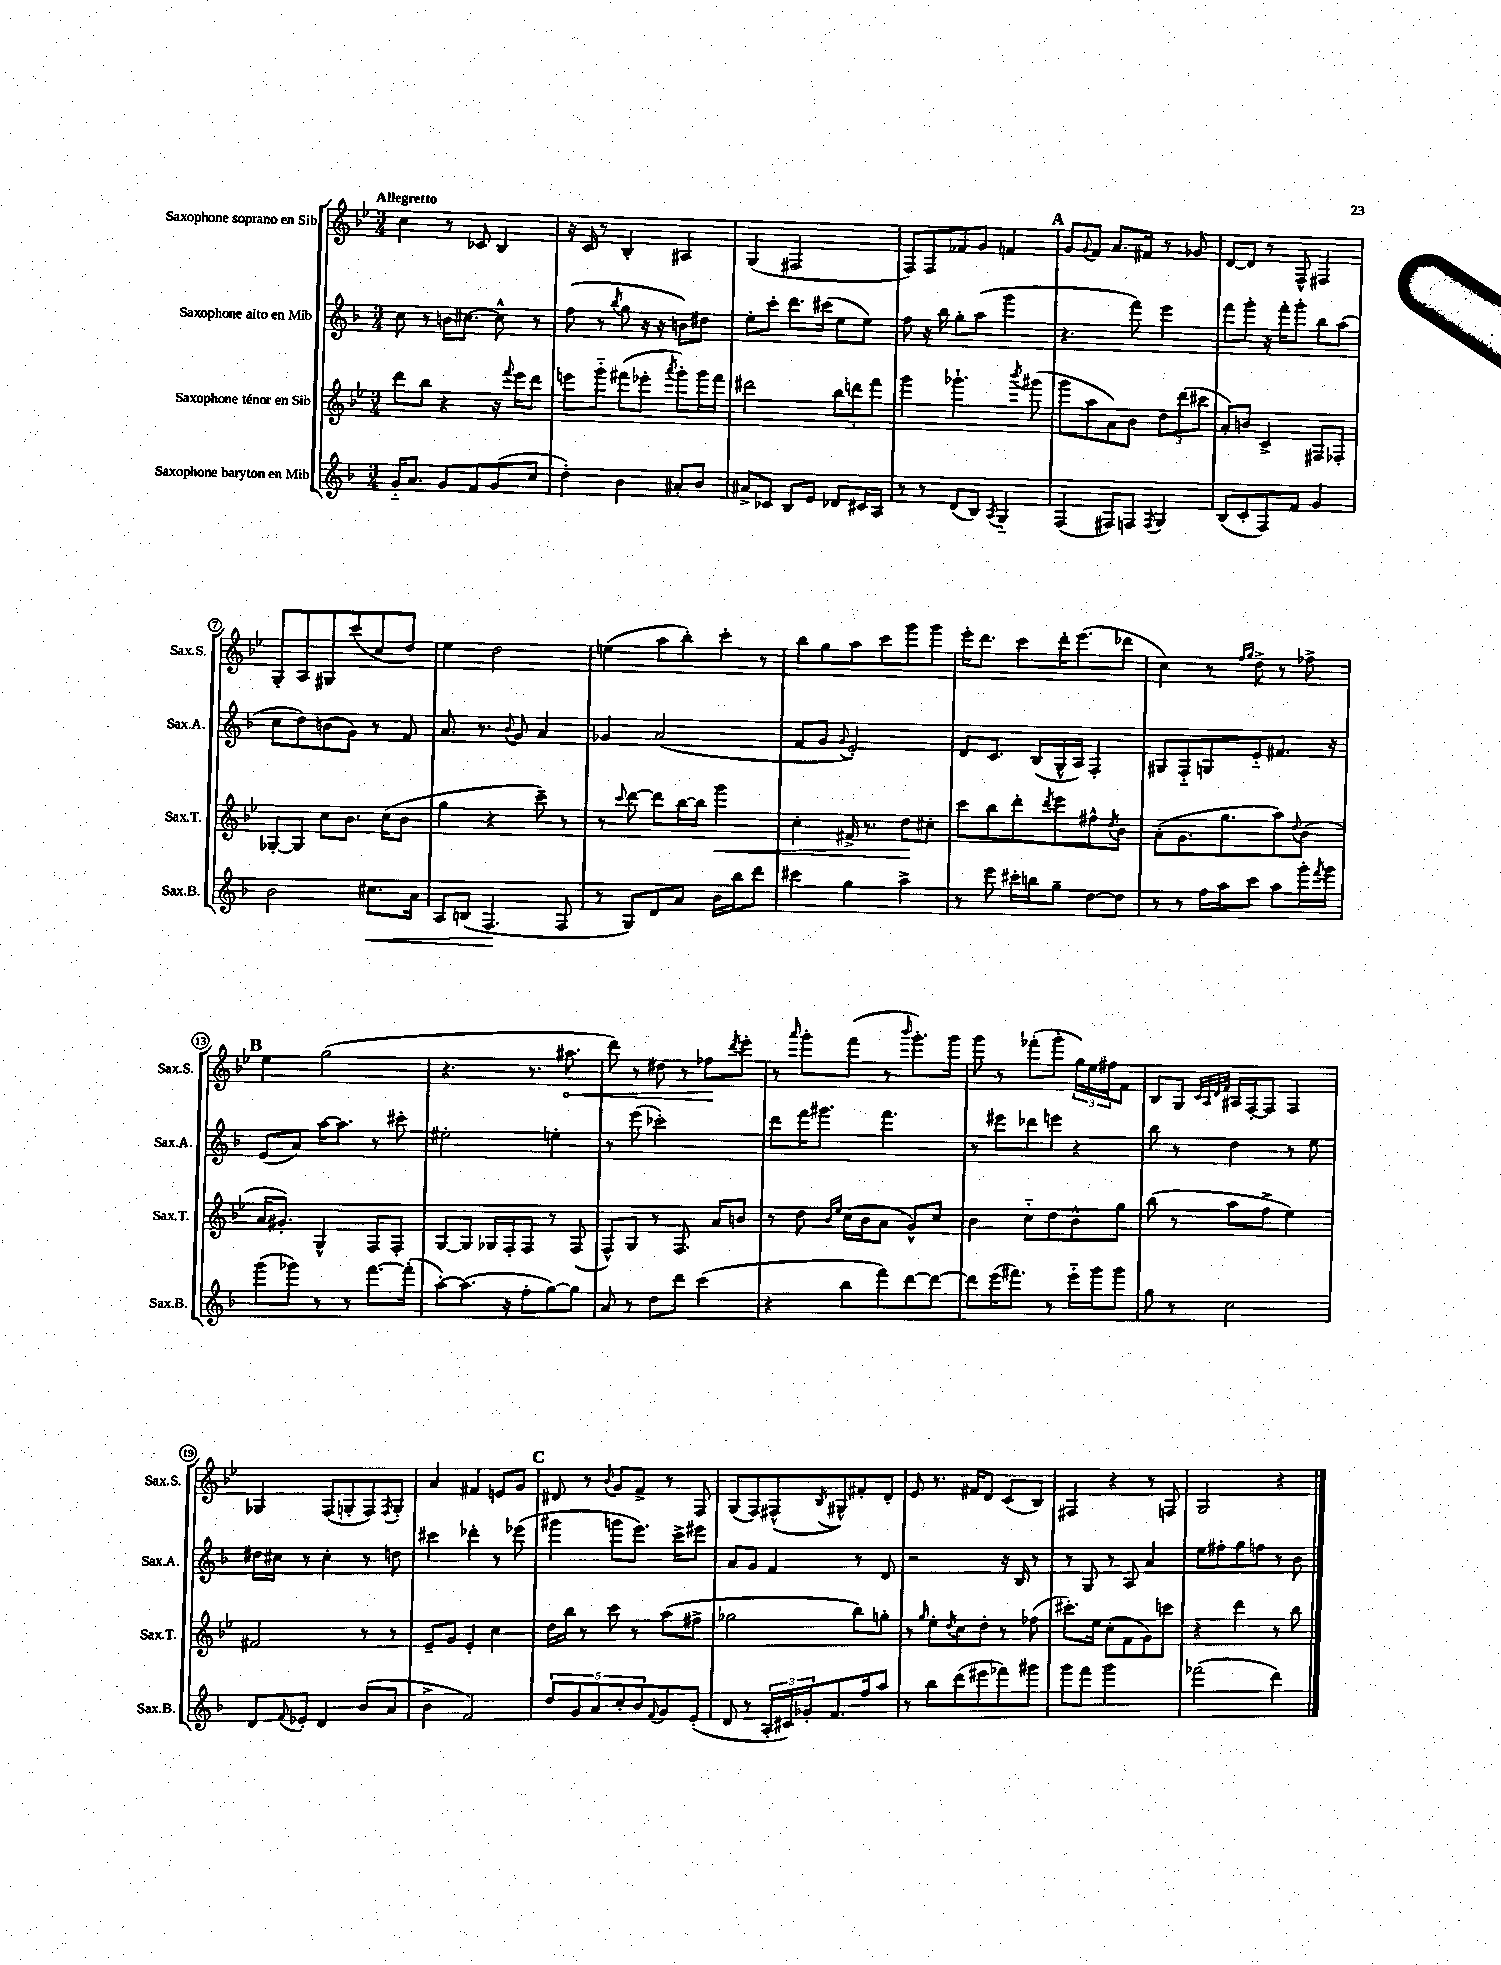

**kern	**kern	**kern	**kern
*staff4	*staff3	*staff2	*staff1
*clefG2	*clefG2	*clefG2	*clefG2
*k[b-]	*k[b-e-]	*k[b-]	*k[b-e-]
*M3/4	*M3/4	*M3/4	*M3/4
16g'~	8ddd	8cc	4cc
8.a	.	.	.
.	8bb-	8r	.
8g	4r	16b	8r
.	.	[8.cc#	.
8f	.	.	8c-
(8g	16r	8cc#^^]	4B-
.	8qqfff	.	.
.	16eee-	.	.
8cc	8ddd	8r	.
=	=	=	=
4dd')	8eee	(8ff	16r
.	.	.	16c
.	8ggg'~	8r	8r
.	.	8qbb-	.
4b-	(8fff#	8gg	4B-'
.	8eee-'	16r	.
.	.	16r	.
.	8qaaa	.	.
8a#'	8ggg')	8b)	4A#
8b-	16ggg	8dd#	.
.	16fff#	.	.
=	=	=	=
8a#^	2ddd#	8ee'	(4G
8c-	.	8ccc'	.
8B-	.	8.ddd	2F#
8e	.	.	.
.	.	(16ccc#	.
8d-	12bb-	8ee	.
.	12ddd	.	.
16c#	.	8ee)	.
.	12fff	.	.
16A	.	.	.
=	=	=	=
8r	4ggg	8ff	8F)
8r	.	16r	8F
.	.	16bb-	.
(8d	4.ggg-`	8gg'	8f-
8B-)	.	(8aa	8g
8qA	.	.	.
4G'~	.	4ggg	4f
.	8qbbb-	.	.
.	(8ggg#	.	.
=	=	=	=
(4F	8ggg	4.r	8g
.	.	.	8qqg
.	8aa	.	8f
8F#)	8a)	.	8.a
8F	8b-	8fff)	.
.	.	.	16f#
8qF	.	.	.
4G	12dd	4eee	8r
.	(12ddd	.	.
.	.	.	8g-
.	12ccc#	.	.
=	=	=	=
(8B-	8a')	8fff	[8d
8c'	8b	8ggg'	8d]
8F)	4c^	16r	8r
.	.	16fff'	.
8f	.	8ggg'	8F^^
4g	8F#	8bb-	4F#
.	8F-'	(8aa	.
=	=	=	=
2b-	[8G-'	8cc	8G'
.	8G-]	8dd)	8A
.	8cc	(8b	8G#
.	8.b-	8g)	(8ccc
8.cc#	.	8r	8cc
.	(16cc	.	.
.	8b-	8f	8dd)
16a	.	.	.
=	=	=	=
8A	4gg	8.a	4ee-
(8B	.	.	.
.	.	8.r	.
4.F	4r	.	2dd
.	.	8qqb-	.
.	.	8g	.
.	8ccc~)	4a	.
8F	8r	.	.
=	=	=	=
8r	8r	4g-	(4ee
.	8qqccc	.	.
8G)	[8ddd	.	.
8d	8ddd]	(2a	8aa
8a	[16bb-	.	8bb-')
.	16bb-]	.	.
16b-	4ggg	.	8ccc'
16bb-	.	.	.
8ddd	.	.	8r
=	=	=	=
4ccc#	4cc'	8f	8bb-
.	.	8g	8gg
.	.	8qqg	.
4gg	16f#^	2e')	8aa
.	8.r	.	.
.	.	.	8ccc
4aa^	8dd	.	8ggg
.	8cc#'	.	8ggg
=	=	=	=
8r	8ccc	8d	16eee-'
.	.	.	8.ddd
8eee	8bb-	8.c	.
16ccc#'	8ddd'	.	8ccc
16bb	.	(16B-	.
.	8qddd	.	.
8gg~	8eee-	16G^^	16ddd'
.	.	16A)	(8.eee-
[8dd	8ff#^^	4F'	.
.	8qdd	.	.
8dd]	8b-	.	8ddd-
=	=	=	=
8r	(8a'	8G#	4cc)
8r	8.g	8F'~	.
16ff	.	8G	8r
16aa	8.gg	.	.
.	.	.	16qqff
.	.	.	16qqgg
8ccc	.	8e'~	8dd^
8aa	8aa)	8.f#	8r
.	8qqdd	.	.
16ggg'	(8b-	.	8ff-^
8qfff	.	.	.
16ggg	.	16r	.
=	=	=	=
(8ggg	16a	(8e	4ee-
.	8.g#')	.	.
8ggg-)	.	8a)	.
8r	4G^^	[16aa	(2gg
.	.	8.aa]	.
8r	.	.	.
[8.fff	8F	8r	.
.	8F'	8ccc#'	.
(16fff']	.	.	.
=	=	=	=
[8aa')	[8G	2ee#'	4.r
(8.aa]	8G]	.	.
.	16G-	.	.
16r	16F'	.	.
8ff'	8F	.	8.r
[8gg)	8r	4ee'	.
.	.	.	8.aa#
8gg]	(8F	.	.
=	=	=	=
8a	8F^^)	8r	8ddd)
8r	8G	(8eee	8r
8dd	8r	2ccc-')	8dd#
8ddd	8.F	.	8r
(4ccc	.	.	8ff-
.	16a	.	.
.	.	.	8qddd
.	8b	.	8eee-'
=	=	=	=
4r	8r	8ddd	8r
.	.	.	16qqaaa
.	8dd	16fff	8ggg'
.	.	8.ggg#	.
.	16qqb-	.	.
.	16qqee-	.	.
8bb-	(16cc	.	(8fff
.	16b-	.	.
8fff)	8a	4.fff	8r
.	.	.	16qqbbb-
[8ddd	8g^^)	.	8.ggg')
8ddd_	8cc	.	.
.	.	.	16ggg
=	=	=	=
8ddd]	4b-	8r	8ggg
(16eee	.	8eee#	8r
8.fff#)	.	.	.
.	8cc'~	8ddd-	(8fff-'
8r	8dd	8eee	8ggg'
16eee'~	8b-^^	4r	24gg)
.	.	.	24ee-
16ggg	.	.	.
.	.	.	24ff#
8ggg	8gg	.	8f
=	=	=	=
8gg	(8bb-	8bb-	8B-
8r	8r	8r	8G
.	.	.	32qqc
.	.	.	32qqA
.	.	.	32qqd
.	.	.	32qqf
2cc	8aa	4dd	16A#
.	.	.	[16F'
.	8ff^	.	8F]
.	4ee-)	8r	4F
.	.	8ee	.
=	=	=	=
8d	2f#	16dd#	4G-
.	.	16cc#	.
8qqf	.	.	.
8e-'	.	8r	.
4d	.	4cc#'	(8F
.	.	.	8G'
(8b-	8r	8r	8F)
.	.	.	8qF
8a	8r	8dd	8G'
=	=	=	=
4b-^	8e-~	4ccc#	4a
.	8g	.	.
2f)	4e-'	4ddd-'	4f#
.	4cc	8r	8e
.	.	(8eee-	8g
=	=	=	=
10dd	16dd	4ggg#	8d#
.	16bb-	.	.
10g	.	.	.
.	8r	.	8r
10a	.	.	.
.	.	.	8qqb-
.	8ccc	8ggg	8g
10cc'	.	.	.
.	8r	8.eee)	8f^
10b-	.	.	.
8qqf	.	.	.
8g	(8aa	.	8r
.	.	16ccc^	.
(8e'	8ff#^	8eee#	8F
=	=	=	=
8d	2gg-	8a	(8G
8r	.	8g	8F)
24A'	.	4f	(8F#^^
24c#)	.	.	.
24g-'	.	.	.
.	.	.	8qB-
8.f	.	.	8G#^^)
.	8bb-)	8r	8f#'
16ff	.	.	.
8aa	8gg'	8d	8d'
=	=	=	=
8r	8r	2r	8e-
.	16qqgg	.	.
8bb-	8ee-'	.	8.r
.	8qdd	.	.
(8ddd	8cc	.	.
.	.	.	16f#
8eee#	8dd'	.	8d
8fff-)	8r	16r	(8c
.	.	16B-	.
8ggg#	(8ff-	8r	8B-)
=	=	=	=
8ggg	8.ccc#')	8r	4F#
8fff	.	8G	.
.	16ee-	.	.
2ggg	(8cc'	8r	4r
.	8f	8A	.
.	8g)	4a	8r
.	8ccc	.	8F
=	=	=	=
(2fff-	4r	8ee	2G
.	.	8ff#'	.
.	4ddd	8gg	.
.	.	8ff	.
4ddd)	8r	8r	4r
.	8bb-	8b-	.
==	==	==	==
*-	*-	*-	*-
